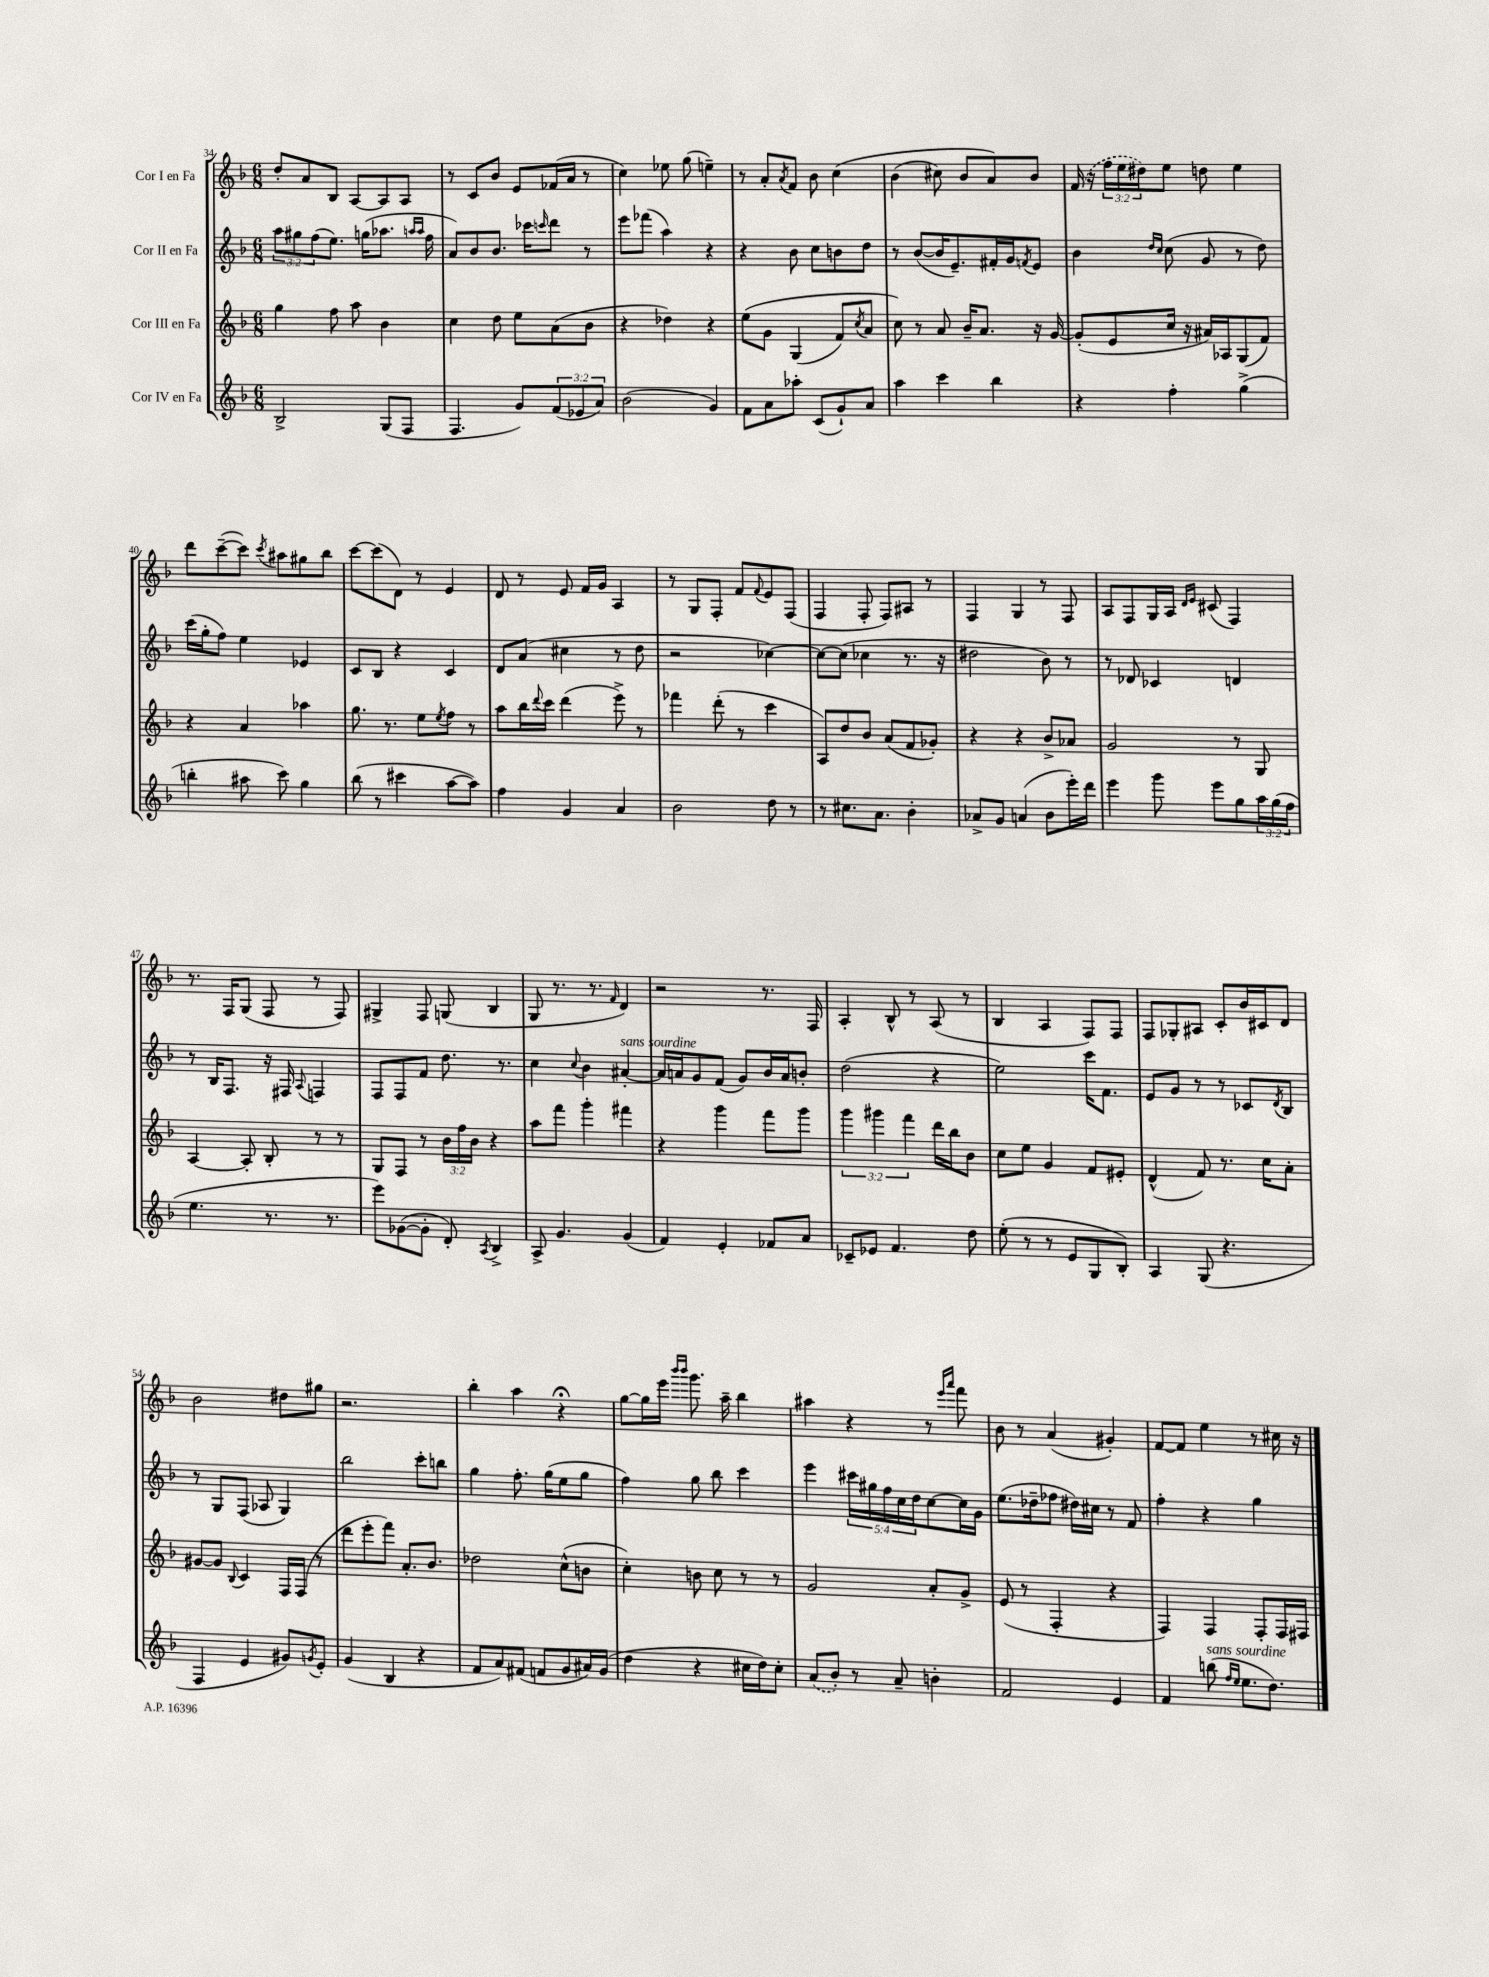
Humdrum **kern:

**kern	**kern	**kern	**kern
*staff4	*staff3	*staff2	*staff1
*clefG2	*clefG2	*clefG2	*clefG2
*k[b-]	*k[b-]	*k[b-]	*k[b-]
*M6/8	*M6/8	*M6/8	*M6/8
2B-^/	4gg\	12aa\L	8dd'/L
.	.	12gg#\	.
.	.	.	8a/
.	.	(12ff\	.
.	8ff\	8.ee\J)	8B-/J
.	8aa\	.	[8A/L
.	.	(16gg\LK	.
(8G/L	4b-\	8.aa-\J	8A/]
8F/J	.	.	8A/J
.	.	16qqaa/LL	.
.	.	16qqaa/JJ	.
.	.	16ff\	.
=	=	=	=
4.F/	4cc\	8a/L)	8r
.	.	8b-/	8c/L
.	8dd\	8.b-/J	8b-/J
8g/L)	8ee\L	.	8e/L
.	.	16ccc-\LK	.
.	.	16qqccc/	.
(12f/	(8a\	8ddd\J	(16f-/L
.	.	.	16a/JJ
12e-/	.	.	.
.	8b-\J	8r	8r
12a/J)	.	.	.
=	=	=	=
(2b-\	4r	8eee\L	4cc\)
.	.	(8fff-\J	.
.	4dd-\)	4aa\)	8ee-\
.	.	.	(8gg\
4g/)	4r	4r	4ee~\)
=	=	=	=
8f\L	&(8ee\L	4r	8r
8a\	8g\J	.	8a'/L
.	.	.	8qa/
8aa-'\J	(4G/	8b-\	8f/J
(8c/L	.	8cc\L	8b-\
8g`/)	8f/L)	8b\	&(4cc\
.	8qcc/	.	.
8a/J	8a/J	8dd\J	.
=	=	=	=
4aa\	8cc\&)	8r	(4b-\
.	8r	([8b-/L	.
4ccc\	8a/	16b-/]K	8cc#\)
.	.	8.e~/)	.
.	16b-~/LK	.	8b-/L
.	8.a/J	.	.
4bb-\	.	16f#'/L	8a/&)
.	.	16g/J	.
.	.	8qf/	.
.	16r	8e/J	8b-/J
.	[16g/	.	.
=	=	=	=
4r	(8g'/]L	4b-\	(16f/
.	.	.	16r
.	8e/	.	24ff\LL
.	.	.	24ee\
.	.	.	24dd#\J)
.	.	16qqdd/LL	.
.	.	16qqcc/JJ	.
4ff'\	16cc/Jk	(8cc\	8ee\J
.	16r	.	.
.	16a#/LL)	8g/	8dd\
.	16A-/J	.	.
(4gg^\	(8G/	8r	4ee\
.	8f/J)	8dd\)	.
=	=	=	=
4bb'\	4r	(16ccc\LL	8ddd\L
.	.	16gg'\J	.
.	.	8ff\J)	([8ccc~\
8aa#\	4a/	4ee\	8ccc\]J)
.	.	.	8qccc/
8ccc\)	.	.	8aa#\L
4gg\	4aa-\	4e-/	8gg#\
.	.	.	8bb-\J
=	=	=	=
(8bb-\	8.gg\	8c/L	[8ccc\L
8r	.	8B-/J	(8ccc\]
.	8.r	.	.
4ccc#\	.	4r	8d\J)
.	8ee\L	.	8r
.	8qee/	.	.
[8aa\L	8ff\J	4c/	4e/
8aa\]J)	8r	.	.
=	=	=	=
4ff\	8aa\L	8d/L	8d/
.	16bb-\L	(8a/J	8r
.	8qqddd/	.	.
.	16ccc\JJ	.	.
4g/	(4ddd\	4cc#\	8e/
.	.	.	16f/LL
.	.	.	16g/JJ
4a/	8eee^\)	8r	4A/
.	8r	8dd\	.
=	=	=	=
2b-\	4fff-\	2r	8r
.	.	.	8G/L
.	(8ddd'\	.	8F'/J
.	8r	.	8f/L
.	.	.	8qqf/
8dd\	4ccc\	[4cc-\)	8e/
8r	.	.	(8F/J
=	=	=	=
8r	8A/L)	8cc-\_L	4F/
8.cc#\L	8dd/	(8cc-\]J	.
.	8b-/J	4cc-\	8F'/
8.a\J	.	.	.
.	(8a/L	.	8F/L)
4b-'\	8f/	8.r	8A#/J
.	8g-'/J)	.	8r
.	.	16r	.
=	=	=	=
8a-^/L	4r	2dd#\	4F/
8g/J	.	.	.
(4a/	4r	.	4G/
8b-\L	8b-^/L	8b-\)	8r
16eee'\L)	8a-/J	8r	8F/
16ddd\JJ	.	.	.
=	=	=	=
4eee\	2g/	8r	8A/L
.	.	8d-/	8F/
8ggg\	.	4c-/	16G/L
.	.	.	16A/JJ
.	.	.	16qqd/LL
.	.	.	16qqe/JJ
8eee\L	.	.	(8c#/
8gg\	8r	4d/	4F/)
24aa\L	8G/	.	.
(24gg\	.	.	.
24ff\JJ	.	.	.
=	=	=	=
4.ee\	[4A/	8r	8.r
.	.	16B-/LK	.
.	.	8.F/J	16F/LK
.	8A'/]	.	(8G/J
8.r	8B-'/	16r	8F/
.	.	16F#/	.
.	.	8qqA/	.
.	8r	4F/	8r
8.r	.	.	.
.	8r	.	8F/)
=	=	=	=
8eee\L)	8G/L	8F/L	4G#^/
([8g-\	8F/J	8F/	.
8g-'\]J	8r	8f/J	8F/
8d'/)	24b-\LL	8.dd\	(8G/
.	24ff\	.	.
.	24b-\JJ	.	.
8qA/	.	.	.
4B-^/	4r	.	4B-/
.	.	8.r	.
=	=	=	=
8A^/	8aa\L	4cc\	8G/
4.g/	8fff\J	.	8.r
.	.	8qqcc/	.
.	4ggg'\	4b-\	.
.	.	.	8.r
.	.	.	16qqf/
(4g/	4fff#\	[4a#'/	4d/)
=	=	=	=
4f/)	4r	16a#/]LL	2r
.	.	16a/J	.
.	.	8g/	.
4e'/	4ggg\	(8f/J	.
.	.	8g/L)	.
8f-/L	8fff\L	16b-/L	8.r
.	.	16a/J	.
8a/J	8ggg\J	8b'/J	.
.	.	.	16F/
=	=	=	=
8c-~/L	6ggg\	(2dd\	4A'/
8e-/J	.	.	.
.	6ggg#\	.	.
4.f/	.	.	8B-^^/
.	6fff\	.	.
.	.	.	8r
.	16ddd\LL	4r	(8A/
.	16bb-\J	.	.
8dd\	8b-\J	.	8r
=	=	=	=
(8ee'\	8cc\L	2ee\)	4B-/
8r	8ee\J	.	.
8r	4g/	.	4A/
8e/L	.	.	.
8G/	8f/L	16ccc\LK	8F/L)
.	.	8.f\J	.
8B-'/J)	8e#'/J	.	8F/J
=	=	=	=
4A/	(4d^^/	8e/L	8F/L
.	.	8g/J	8G-'/
(8G/	8f/)	8r	8A#/J
4.r	8.r	8r	8c'/L
.	.	8c-/L	16b-/L
.	16cc\LK	.	16c#/J
.	.	8qd/	.
.	8a'\J	8B-/J	8d/J
=	=	=	=
4F/	[8g#/L	8r	2b-\
.	8g#/]J	8G/L	.
.	8qqB-/	.	.
4e/	4c/	(8F/J	.
.	.	8A-/	.
8g#/L)	16F/LL	4G/)	8dd#\L
.	(16F/JJ	.	.
8qg/	.	.	.
8e'/J	8r	.	8gg#\J
=	=	=	=
(4g/	8ddd\L	2bb-\	2.r
.	8eee'\	.	.
4B-/	8fff\J)	.	.
.	8.a'/L	.	.
4r	.	8ccc'\L	.
.	8.b-/J	.	.
.	.	8bb\J	.
=	=	=	=
8f/L	2dd-\	4gg\	4bb-'\
8a/)	.	.	.
(8f#/J	.	8.ff'\	4aa\
8f/L	.	.	.
.	.	(16gg\LK	.
8g/	(8cc^^\L	8ee\	4r;
16a#/L)	8b\J	8gg\J	.
(16g/JJ	.	.	.
=	=	=	=
4dd\	4cc'\)	4ff\)	[8gg\L
.	.	.	16gg\]L
.	.	.	16eee\JJ
.	.	.	16qqbbb-/LL
.	.	.	16qqbbb-/JJ
4r	8b\	8gg\	8.ggg\
.	8cc\	8bb-\	.
.	.	.	16aa~\
16cc#\LL	8r	4ccc\	4bb-\
16dd\J)	.	.	.
8cc#'\J	8r	.	.
=	=	=	=
(8a/L	2g/	4eee\	4aa#\
8b-'/J)	.	.	.
8r	.	20ccc#\LL	4r
.	.	20gg#\	.
.	.	20ff\	.
8a~/	.	.	.
.	.	20cc\	.
.	.	20dd\J	.
4b'\	8a'/L	[8cc\	8r
.	.	.	16qqeee/LL
.	.	.	16qqaaa/JJ
.	8g^/J	16cc\]L	8fff\
.	.	16g\JJ	.
=	=	=	=
2f/	(8e/	(8.ee\L	8b-\
.	8r	.	8r
.	.	16dd-~\k	.
.	4F'/	8ff-\J	(4a/
.	.	16dd#\LL)	.
.	.	16cc#\JJ	.
4e/	4r	8r	4g#'/)
.	.	8f/	.
=	=	=	=
4f/	4F/)	4ff'\	[8f/L
.	.	.	8f/]J
(8bb\	4F/	4r	4ee\
16qqff/LL	.	.	.
16qqee/JJ	.	.	.
8.ee\L	.	.	.
.	8F'/L	4gg\	8r
8.dd\J)	.	.	.
.	16F/L	.	16cc#\
.	16F#/JJ	.	16r
==	==	==	==
*-	*-	*-	*-
